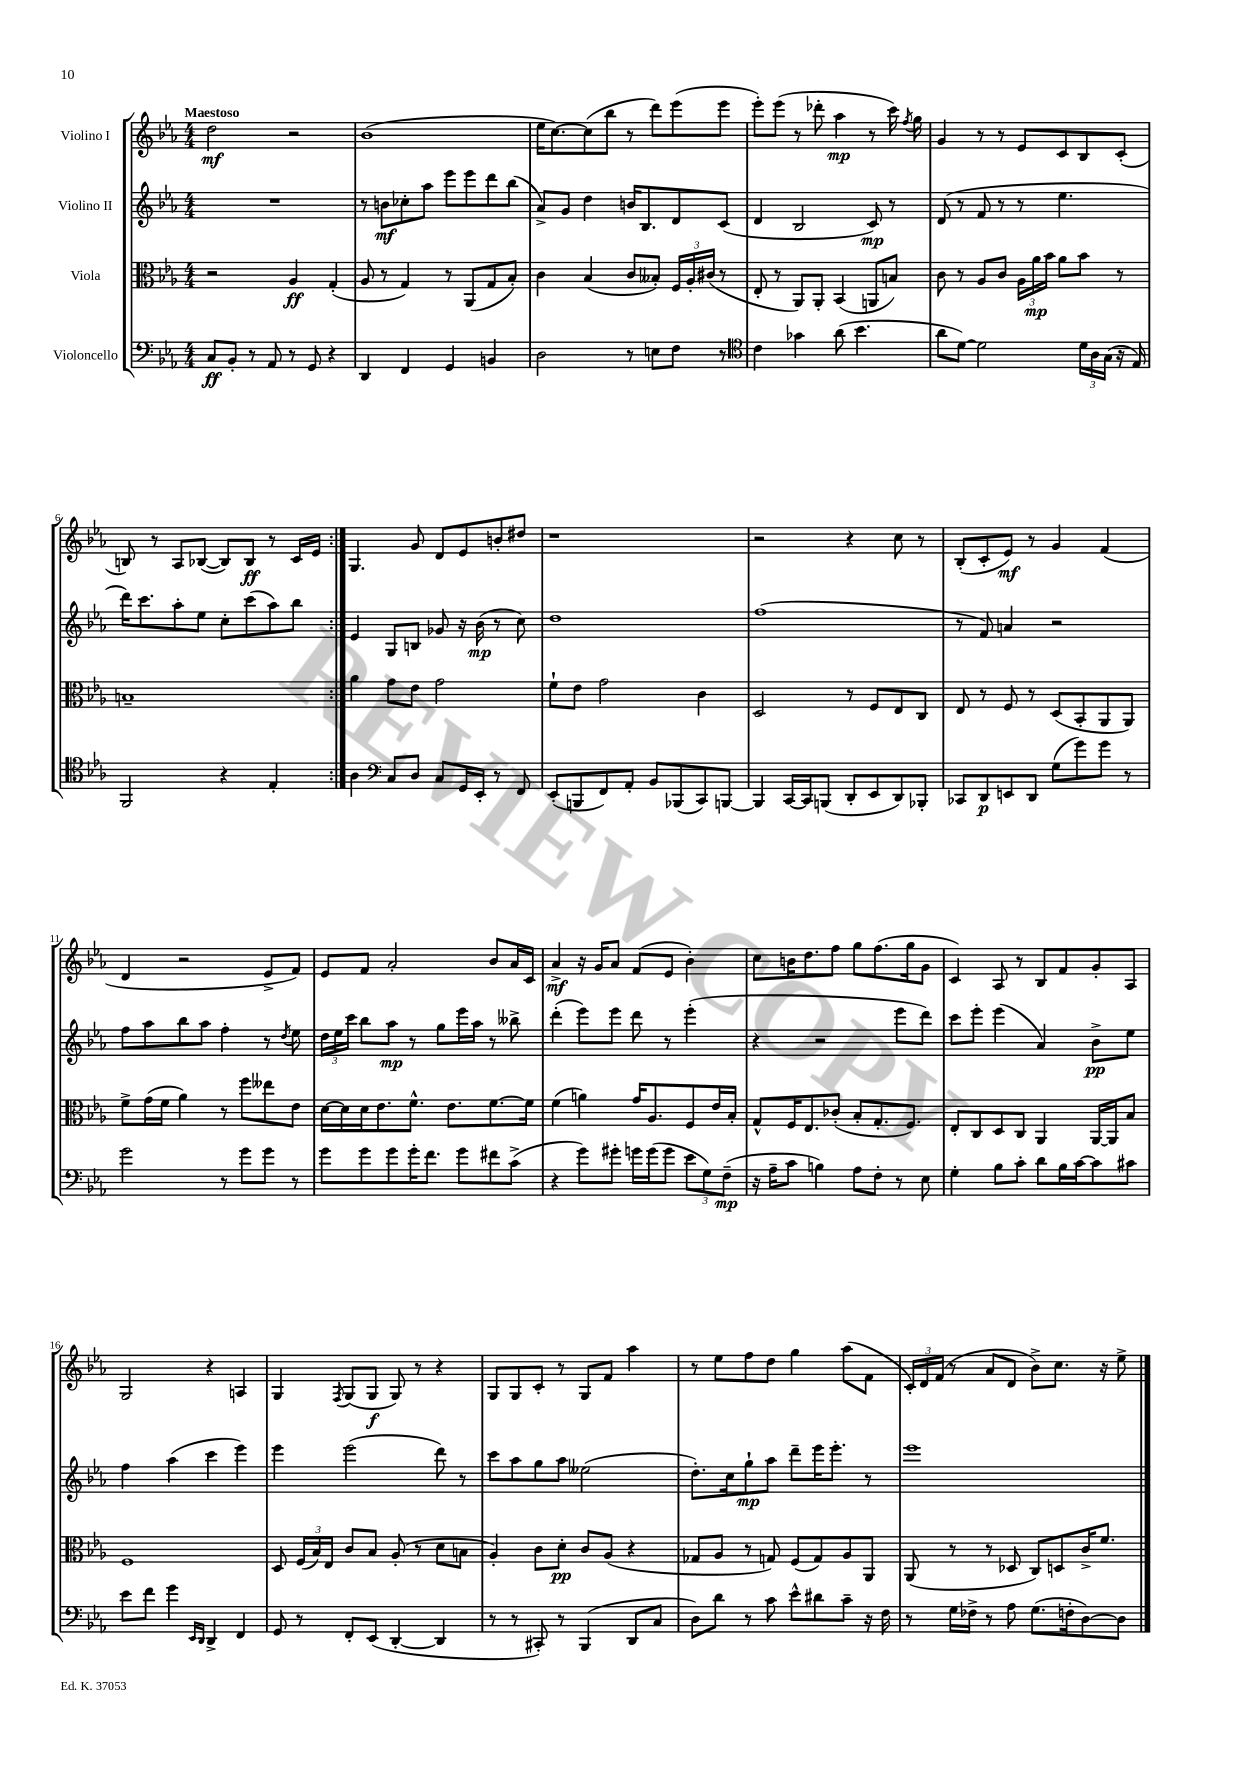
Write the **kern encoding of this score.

**kern	**kern	**kern	**kern
*staff4	*staff3	*staff2	*staff1
*clefF4	*clefC3	*clefG2	*clefG2
*k[b-e-a-]	*k[b-e-a-]	*k[b-e-a-]	*k[b-e-a-]
*M4/4	*M4/4	*M4/4	*M4/4
8C/L	2r	1r	2dd\
8BB-'/J	.	.	.
8r	.	.	.
8AA-/	.	.	.
8r	4A-/	.	2r
8GG/	.	.	.
4r	(4G'/	.	.
=	=	=	=
4DD/	8A-/	8r	(1b-
.	8r	8b\L	.
4FF/	4G/)	8cc-'\	.
.	.	8aa-\J	.
4GG/	8r	8eee-\L	.
.	(8AA-/L	8eee-\	.
4BB/	8G/	8ddd\	.
.	8B-'/J)	(8bb-\J	.
=	=	=	=
2D\	4c\	8a-^/L)	16ee-\LK
.	.	.	[8.cc\)
.	.	8g/J	.
.	(4B-/	4dd\	(8cc\]
.	.	.	8bb-\J
8r	8c/L	16b/LK	8r
.	.	8.B-/	.
8E\L	8B--'/J)	.	8ddd\L)
8F\J	24F/LL	8d/	(8eee-\
.	24A-'/	.	.
.	(24c#/JJ	.	.
8r	8r	(8c/J	8eee-\J
=	=	=	=
*clefC4	*	*	*
4c\	8E-'/	4d/	8eee-'\L)
.	8r	.	(8eee-\J
4g-\	8AA-/L)	2B-/	8r
.	8AA-'/J	.	8ddd-'\
(8a-\	(4BB-/	.	4aa-\
4.b-\	.	.	.
.	8AA/L	8c/)	8r
.	8B/J)	8r	16ccc\)
.	.	.	8qff/
.	.	.	16gg\
=	=	=	=
8a-\L	8c\	(8d/	4g/
[8d\J)	8r	8r	.
2d\]	8A-/L	8f/	8r
.	8c/J	8r	8r
.	24A-\LL	8r	8e-/L
.	24a-\	.	.
.	24b-\JJ	.	.
.	8a-\L	4.ee-\	8c/
24d\LL	8b-\J	.	8B-/
24A-\	.	.	.
(24G\JJ	.	.	.
16r	8r	.	(8c'/J
16E-/)	.	.	.
=	=	=	=
2FF/	1B~	16ddd\LK)	8B/)
.	.	8.ccc\	.
.	.	.	8r
.	.	8aa-'\	8A-/L
.	.	8ee-\J	([8B-/J
4r	.	8cc'\L	8B-/]L)
.	.	(8ccc\	8B-/J
4E-'/	.	8aa-\)	8r
.	.	8bb-\J	16c/LL
.	.	.	16e-/JJ
=:|!	=:|!	=:|!	=:|!
4A-\	4a-\	4e-/	4.G/
*clefF4	*	*	*
8C/L	8g\L	8G/L	.
8D/J	8e-\J	8B/J	8g/
8C/L	2g\	8g-/	8d/L
16GG/L	.	16r	8e-/
16EE-'/JJ	.	(16b-\	.
8r	.	8r	8b'/
8FF/	.	8cc\)	8dd#/J
=	=	=	=
(8EE-'/L	8f`\L	1dd	1r
8BBB/	8e-\J	.	.
8FF/)	2g\	.	.
8AA-'/J	.	.	.
8BB-/L	.	.	.
(8BBB-/	.	.	.
8CC/)	4c\	.	.
[8BBB/J	.	.	.
=	=	=	=
4BBB/]	2D/	(1ff	2r
[16CC/LL	.	.	.
16CC/]J	.	.	.
(8BBB/J	.	.	.
8DD'/L	8r	.	4r
8EE-/	8F/L	.	.
8DD/)	8E-/	.	8cc\
8BBB-'/J	8C/J	.	8r
=	=	=	=
8CC-/L	8E-/	8r	(8B-'/L
8DD/	8r	8f/)	8c'/
8EE/	8F/	4a/	8e-/J)
8DD/J	8r	.	8r
(8G\L	(8D/L	2r	4g/
8g\)	8BB-'/	.	.
8g\J	8AA-/	.	(4f/
8r	8AA-/J)	.	.
=	=	=	=
2g\	8f^\L	8ff\L	4d/
.	(16g\L	8aa-\	.
.	16f\JJ	.	.
.	4a-\)	8bb-\	2r
.	.	8aa-\J	.
8r	8r	4ff'\	.
8g\L	8ff\L	.	.
8g\J	8ee--\	8r	8e-^/L
.	.	8qdd/	.
8r	8e-\J	8ee-\	8f/J)
=	=	=	=
8g\L	[16d\LL	24dd\LL	8e-/L
.	.	24ee-\	.
.	16d\]	.	.
.	.	24ccc\JJ	.
8g\	16d\J	8bb-\L	8f/J
.	8.e-\	.	.
8g\	.	8aa-\J	2a-'/
16g'\K	8.f^^\J	8r	.
8.f\J	.	.	.
.	.	8gg\L	.
.	8.e-\L	.	.
8g\L	.	16eee-\L	.
.	.	16aa-\JJ	.
8f#\	[8.f\	8r	8b-/L
(8c^\J	.	8bb--^\	16a-/L
.	16f\]Jk	.	16c/JJ
=	=	=	=
4r	(4f\	(4ddd'\	4a-^/
8g\L)	4a\)	8eee-\L)	16r
.	.	.	16g/LK
8g#'\J	.	8eee-\J	8a-/J
16g\LL	16g/LK	8ddd\	(8f/L
(16g\J	8.A-/	.	.
8g\J	.	8r	8e-/J
12e-\L	8F/	(4eee-'\	4b-'\)
12G\)	.	.	.
.	16e-/L	.	.
(12F~\J	.	.	.
.	16B-'/JJ	.	.
=	=	=	=
16r	8G^^/L	4r	8cc\L
16A-~\LK	.	.	.
8c\J	16F/K	.	16b\K
.	8.E-/	.	8.dd\
4B\)	.	2r	.
.	(8c-'/J	.	8ff\J
8A-\L	8B-'/L	.	8gg\L
8F'\J	8.G'/	.	(8.ff\
8r	.	8eee-\L	.
.	8.F/J)	.	16gg\k
8E-\	.	8ddd\J)	8g\J
=	=	=	=
4G'\	8E-'/L	8ccc\L	4c/)
.	8C/	8eee-'\J	.
8B-\L	8D/	(4eee-\	8A-/
8c'\J	8C/J	.	8r
8d\L	4AA-/	4a-/)	8B-/L
16B-\L	.	.	8f/
[16c\J	.	.	.
8c\]	[16AA-/LL	8b-^\L	8g'/
.	16AA-/]J	.	.
8c#\J	8B-/J	8ee-\J	8A-/J
=	=	=	=
8e-\L	1F	4ff\	2G/
8f\J	.	.	.
4g\	.	(4aa-\	.
16qqEE-/LL	.	.	.
16qqDD/JJ	.	.	.
4DD^/	.	4ccc\	4r
4FF/	.	4eee-\)	4A/
=	=	=	=
8GG/	8D/	4eee-\	4G/
8r	(24F/LL	.	.
.	24B-/)	.	.
.	24E-/JJ	.	.
.	.	.	8qF/
8FF'/L	8c/L	(2eee-\	(8G/L
(8EE-/J	8B-/J	.	8G/J
[4DD'/	(8A-'/	.	8G/)
.	8r	.	8r
4DD/]	8d\L	8ddd\)	4r
.	8B\J	8r	.
=	=	=	=
8r	4A-'/)	8ccc\L	8G/L
8r	.	8aa-\	8G/
8CC#'/)	8c\L	8gg\	8c'/J
8r	8d'\J	8aa-\J	8r
(4BBB-/	8c/L	(2ee--\	8G/L
.	(8A-/J	.	8f/J
8DD/L	4r	.	4aa-\
8C/J	.	.	.
=	=	=	=
8D\L)	8G-/L	8.dd'\L)	8r
8d\J	8A-/J	.	8ee-\L
.	.	16cc\k	.
8r	8r	8gg`\	8ff\
8c\	8G/)	8aa-\J	8dd\J
8e-^^\L	(8F/L	8ddd~\L	4gg\
8d#\	8G/)	16eee-\K	.
.	.	8.eee-'\J	.
8c~\J	8A-/	.	(8aa-\L
16r	8AA-/J	8r	8f\J
16F\	.	.	.
=	=	=	=
8r	(8AA-/	1eee-	24c'/LL)
.	.	.	24d/
.	.	.	(24f/JJ
16G\LL	8r	.	8r
16F-^\JJ	.	.	.
8r	8r	.	8a-/L
8A-\	8D-/	.	8d/J
(8.G\L	8C/L)	.	8b-^\L)
.	8D/	.	8.cc\J
16F'\k	.	.	.
[8D\)	16c^/K	.	.
.	8.f/J	.	16r
8D\]J	.	.	8ee-^\
==	==	==	==
*-	*-	*-	*-
